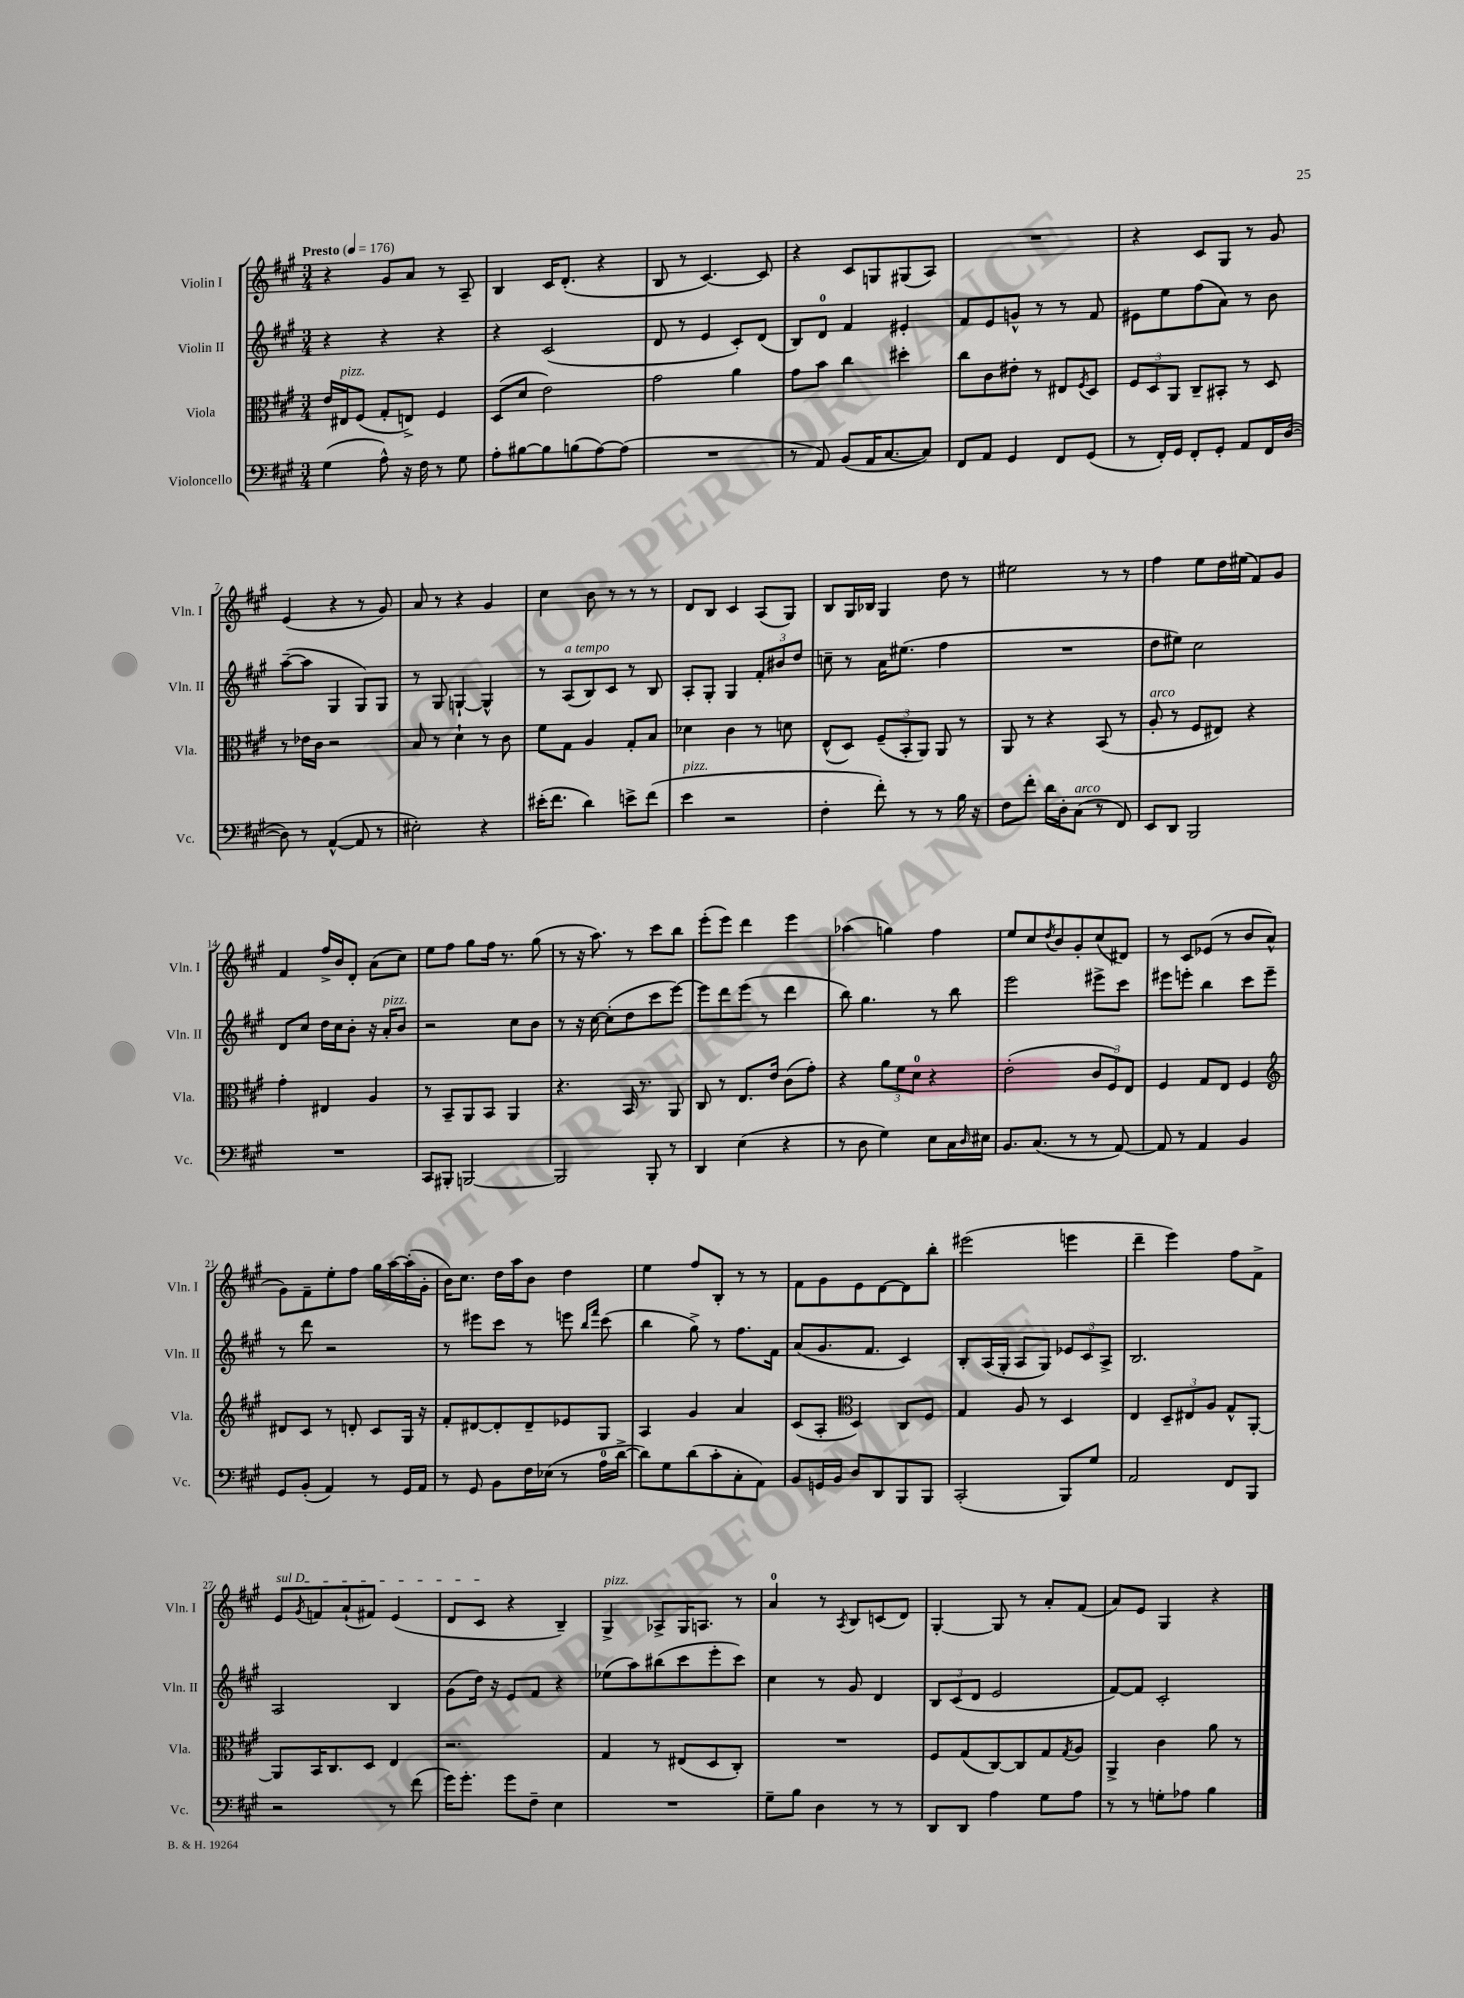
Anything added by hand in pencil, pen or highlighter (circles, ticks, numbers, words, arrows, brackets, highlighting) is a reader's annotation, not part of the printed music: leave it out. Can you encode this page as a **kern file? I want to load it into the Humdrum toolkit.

**kern	**kern	**kern	**kern
*part4	*part3	*part2	*part1
*staff4	*staff3	*staff2	*staff1
*I"Violoncello	*I"Viola	*I"Violin II	*I"Violin I
*I'Vc.	*I'Vla.	*I'Vln. II	*I'Vln. I
*clefF4	*clefC3	*clefG2	*clefG2
*k[f#c#g#]	*k[f#c#g#]	*k[f#c#g#]	*k[f#c#g#]
*M3/4	*M3/4	*M3/4	*M3/4
*MM176	*MM176	*MM176	*MM176
=1	=1	=1	=1
!	!	!	!LO:TX:a:B:t=Presto
(4G#\	16e/LL	4r	4r
!	!LO:TX:a:i:t=pizz.	!	!
.	16E#X/J	.	.
.	(8F#/J	.	.
8A^^\)	8G#'/L	4r	8g#/L
16r	8En^/J)	.	8a/J
16F#\	.	.	.
8r	4F#/	4r	8r
8G#\	.	.	8A~/
=2	=2	=2	=2
8A'\L	(8D/L	4r	4B/
[8B#X\	8d/J	.	.
8B#\]	2e\)	(2c#/	16c#/KL
.	.	.	(8.d'/J
(8Bn\	.	.	.
[8A\)	.	.	4r
(8A\J]	.	.	.
=3	=3	=3	=3
2.r	2g#\	8d/	8B/
.	.	8r	8r
.	.	4e/	[4.c#/)
.	4a\	8c#'/L)	.
.	.	(8d/J	8c#/]
=4	=4	=4	=4
8r	8g#\L	8B/L)	4r
8AA/)	8b\J	8d/J	.
(8BB/L	4cc#\	4f#/	8c#/L
16AA/K	.	.	8Gn/
[8.C#/	.	.	.
.	4dd#X'\	4e#X'/	(8G#X/
8C#/J])	.	.	8A/J)
=5	=5	=5	=5
8FF#/L	8cc#\L	8f#/L	2.r
8AA/J	8c#\	8e/	.
4GG#/	8e#X'\J	8gn^^/J	.
.	8r	8r	.
8FF#/L	8E#X/L	8r	.
.	8qF#/	.	.
(8GG#/J	8D/J	8f#/	.
=6	=6	=6	=6
8r	12F#/L	8e#X\L	4r
.	12D/	.	.
16FF#'/LL)	.	8ee\	.
.	12AA/J	.	.
16GG#/JJ	.	.	.
8FF#'/L	8C#~/L	(8ff#\	8c#/L
8GG#'/J	8BB#X'/J	8a\J)	8G#/J
8AA/L	8r	8r	8r
16FF#/L	8D/	8b\	8g#/
([16D/JJ	.	.	.
!!LO:LB:g=z
=7	=7	=7	=7
8D\])	8r	([8aa~\L	(4e/
8r	16e-X\LL	8aa\J]	.
.	16c#\JJ	.	.
([4AA^^/	2r	4G#/	4r
8AA/]	.	8G#/L)	8r
8r	.	8G#/J	8g#/)
=8	=8	=8	=8
2E#X'\)	8B/	8r	8a/
.	8r	8G#/	8r
.	4d`\	[4Gn`/	4r
4r	8r	4G^^/]	4g#/
.	8c#\	.	.
=9	=9	=9	=9
(16e#X'\KL	8f#\L	8r	4cc#\
8.f#\J	.	.	.
!	!	!LO:TX:a:i:t=a tempo	!
.	8G#\J	(8A/L	.
4d\)	4A/	8B/)	8b\
.	.	8c#/J	8r
8en^\L	8G#'/L	8r	8r
(8f#\J	8B/J	8B/	8r
=10	=10	=10	=10
!LO:TX:a:i:t=pizz.	!	!	!
4e\	4d-X\	8A'/L	8d/L
.	.	8G#'/J	8B/J
2r	4c#\	4G#/	4c#/
.	8r	12f#'/L	(8A/L
.	.	12b#X/	.
.	8dn\	.	8G#/J)
.	.	12dd/J	.
=11	=11	=11	=11
4F#'\	(8E^^/L	8ccn~\	8B/L
.	8D/J)	8r	16G#/L
.	.	.	16B-X/JJ
8f#'\)	(12F#~/L	16a\KL	4G#/
.	.	(8.ee#X\J	.
.	12BB'/	.	.
8r	.	.	.
.	12AA/J)	.	.
8r	8AA/	4ff#\	8dd\
16B\	8r	.	8r
16r	.	.	.
=12	=12	=12	=12
8F#\L	8AA/	2.r	2ee#X\
8f#'\J	8r	.	.
16d\LL	4r	.	.
16D'\J	.	.	.
!LO:TX:a:i:t=arco	!	!	!
(8C#\J	.	.	.
8r	(8BB/	.	8r
8FF#/)	8r	.	8r
=13	=13	=13	=13
!	!LO:TX:a:i:t=arco	!	!
8EE/L	8A'/	8dd\L	4ff#\
8DD/J	8r	8ee#X\J)	.
2BBB/	8F#/L	2cc#\	8ee\L
.	8E#X/J)	.	16dd\L
.	.	.	(16ee#X\JJ
.	4r	.	8f#/L)
.	.	.	8g#/J
!!LO:LB:g=z
=14	=14	=14	=14
2.r	4g#'\	8d/L	4f#/
.	.	8cc#/J	.
.	4E#X/	16dd\LL	16ff#^/LL
.	.	16cc#\J	16b/J
.	.	8b'\J	8d'/J
.	4A/	16r	(8a\L
!	!	!LO:TX:a:i:t=pizz.	!
.	.	16a'/KL	.
.	.	8b/J	8cc#\J)
=15	=15	=15	=15
8CC#/L	8r	2r	8ee\L
8BBB#X'/J	8BB~/L	.	8ff#\J
[2BBBn/	8AA/	.	8gg#\L
.	8BB/J	.	16ff#\Jk
.	.	.	8.r
.	4AA/	8cc#\L	.
.	.	8b\J	(8gg#\
=16	=16	=16	=16
2BBB/]	4.r	8r	8r
.	.	16r	16r
.	.	[16cc#\	8.aa\)
.	.	(8cc#'\L]	.
.	16BB/	8dd\	8r
.	8.r	.	.
8BBB'/	.	8ccc#\	8ccc#\L
8r	8AA/	[8eee\J)	8bb\J
=17	=17	=17	=17
4DD/	8C#/	8eee\L]	(8eee'\L
.	8r	8ddd\	8eee\J)
(4E\	8.E/L	(8eee\J	4ddd\
.	.	8r	.
.	16e/Jk	.	.
4r	(8c#\L	4ddd\	4eee\
.	8g#'\J)	.	.
=18	=18	=18	=18
8r	4r	8bb\)	(4aa-X\
8D\	.	4.gg#\	.
4G#\)	12a\L	.	4ggn\)
.	12f#\	.	.
.	12d\J	.	.
8E\L	4r	8r	4ff#\
16C#\L	.	8bb\	.
16qqD/	.	.	.
16E#X\JJ	.	.	.
=19	=19	=19	=19
8.BB/L	(2e'\	2eee\	8ee/L
.	.	.	8cc#/
(8.C#/J	.	.	.
.	.	.	8qdd/
.	.	.	8b/
8r	.	.	8g#'/
8r	12c#/L	8eee#X^\L	(8cc#/
.	12F#/)	.	.
[8AA/)	.	8ccc#\J	8d#X/J)
.	12E/J	.	.
=20	=20	=20	=20
8AA/]	4F#/	8eee#X\L	8r
8r	.	8eeen'\J	8c#/L
4AA/	8G#/L	4bb\	(8e-X/J
.	8E/J	.	8r
4BB/	4F#/	8ccc#\L	8b/L
.	.	8eee~\J	8a^^/J
!!LO:LB:g=z
=21	=21	=21	=21
*	*clefG2	*	*
8GG#/L	8d#X/L	8r	8g#\L)
(8BB'/J	8c#/J	8ddd\	8f#~\
4AA/)	8r	2r	8ee'\
.	8dn'/	.	8ff#\J
8r	8c#/L	.	16gg#\LL
.	.	.	[16aa\
16GG#/LL	16G#/Jk	.	(16aa'\]
16AA/JJ	16r	.	16g#'\JJ
=22	=22	=22	=22
8r	8f#'/L	8r	16b\KL)
.	.	.	8.cc#\J
8GG#/	[8d#X/	8eee#X\L	.
8BB\L	8d#'/]	8ccc#\J	16dd\LL
.	.	.	16aa\J
16F#\L	8d#~/	8r	8b\J
(16E-X\JJ	.	.	.
8r	8e-X/	8eeen\	4dd\
.	.	16qqbb/LL	.
.	.	16qqfff#/JJ	.
16A\LL	8G#/J	(8ccc#\	.
[16d^\JJ	.	.	.
=23	=23	=23	=23
8d\L])	4A/	4bb\	4ee\
8G#\	.	.	.
(8d\	4g#/	8gg#^\)	8ff#/L
8c#'\	.	8r	8B'/J
8C#'\	4a/	8.ff#\L	8r
8AA\J)	.	.	8r
.	.	16f#\Jk	.
=24	=24	=24	=24
8BB/L	(8c#/L	(8a/L	8f#\L
16GGn/L	8A'/J	8.g#/	8g#\
16BB/JJ	.	.	.
*	*clefC3	*	*
8D/L	4D/)	.	8e\
.	.	8.f#/J	.
8DD/	.	.	[8d\
8BBB/	8C#/L	4c#/)	8d\]
8BBB/J	8F#/J	.	8bb'\J
=25	=25	=25	=25
(2CC#'/	4G#/	8B'/L	(2eee#X\
.	.	(16A/L	.
.	.	16G#'/JJ	.
.	8A/	8A/L	.
.	8r	8G#/J)	.
8BBB/L)	4D/	12e-X/L	4eeen\
.	.	12c#/	.
8G#/J	.	.	.
.	.	12A^/J	.
=26	=26	=26	=26
2AA/	4E/	2.B/	4ddd~\
.	12D~/L	.	4eee\)
.	12E#X/	.	.
.	12A/J	.	.
8FF#/L	8G#^^/L	.	8ff#\L
8BBB/J	[8AA'/J	.	8f#^\J
!!LO:LB:g=z
=27	=27	=27	=27
!	!	!	!LO:TX:a:i:t=sul D
2r	8AA/L]	2A/	8e/L
.	.	.	8qg#/
.	16BB/K	.	8fn/
.	8.C#/	.	.
.	.	.	(8a`/
.	8D/J	.	8f#X/J)
8r	4E/	4B/	(4e/
(8f#\	.	.	.
=28	=28	=28	=28
16g#\KL)	2.r	(8g#\L	8d/L
8.g#'\J	.	.	.
.	.	16dd\Jk)	8c#/J
.	.	16r	.
8g#\L	.	8e/L	4r
8F#~\J	.	8f#/J	.
4E\	.	4r	4B~/)
=29	=29	=29	=29
!	!	!	!LO:TX:a:i:t=pizz.
2.r	4G#/	(8ee-X\L	4G#^/
.	.	8aa\)	.
.	8r	(8bb#X\	8A-X^/L
.	(8E#X/L	8ccc#\	16G#/K
.	.	.	8.An/J
.	8D/	8eee'\	.
.	8C#'/J)	8ccc#\J)	8r
=30	=30	=30	=30
8G#~\L	2.r	4cc#\	4a/
8B\J	.	.	.
4D\	.	8r	8r
.	.	.	8qA/
.	.	8g#/	8B/L
8r	.	4d/	(8cn/
8r	.	.	8d/J)
=31	=31	=31	=31
8DD/L	8F#/L	12B/L	[4G#'/
.	.	(12c#/	.
8DD/J	(8G#/	.	.
.	.	12d/J	.
4A\	[8C#/)	2e/	8G#/]
.	8C#/]	.	8r
8G#\L	8G#/	.	8a'/L
.	8qG#/	.	.
8A\J	8A/J	.	(8f#/J
=32	=32	=32	=32
8r	4AA^/	[8f#/L)	8a/L)
8r	.	8f#/J]	8e/J
8Gn'\L	4c#\	2c#'/	4G#/
8A-X\J	.	.	.
4B\	8a\	.	4r
.	8r	.	.
==	==	==	==
*-	*-	*-	*-
